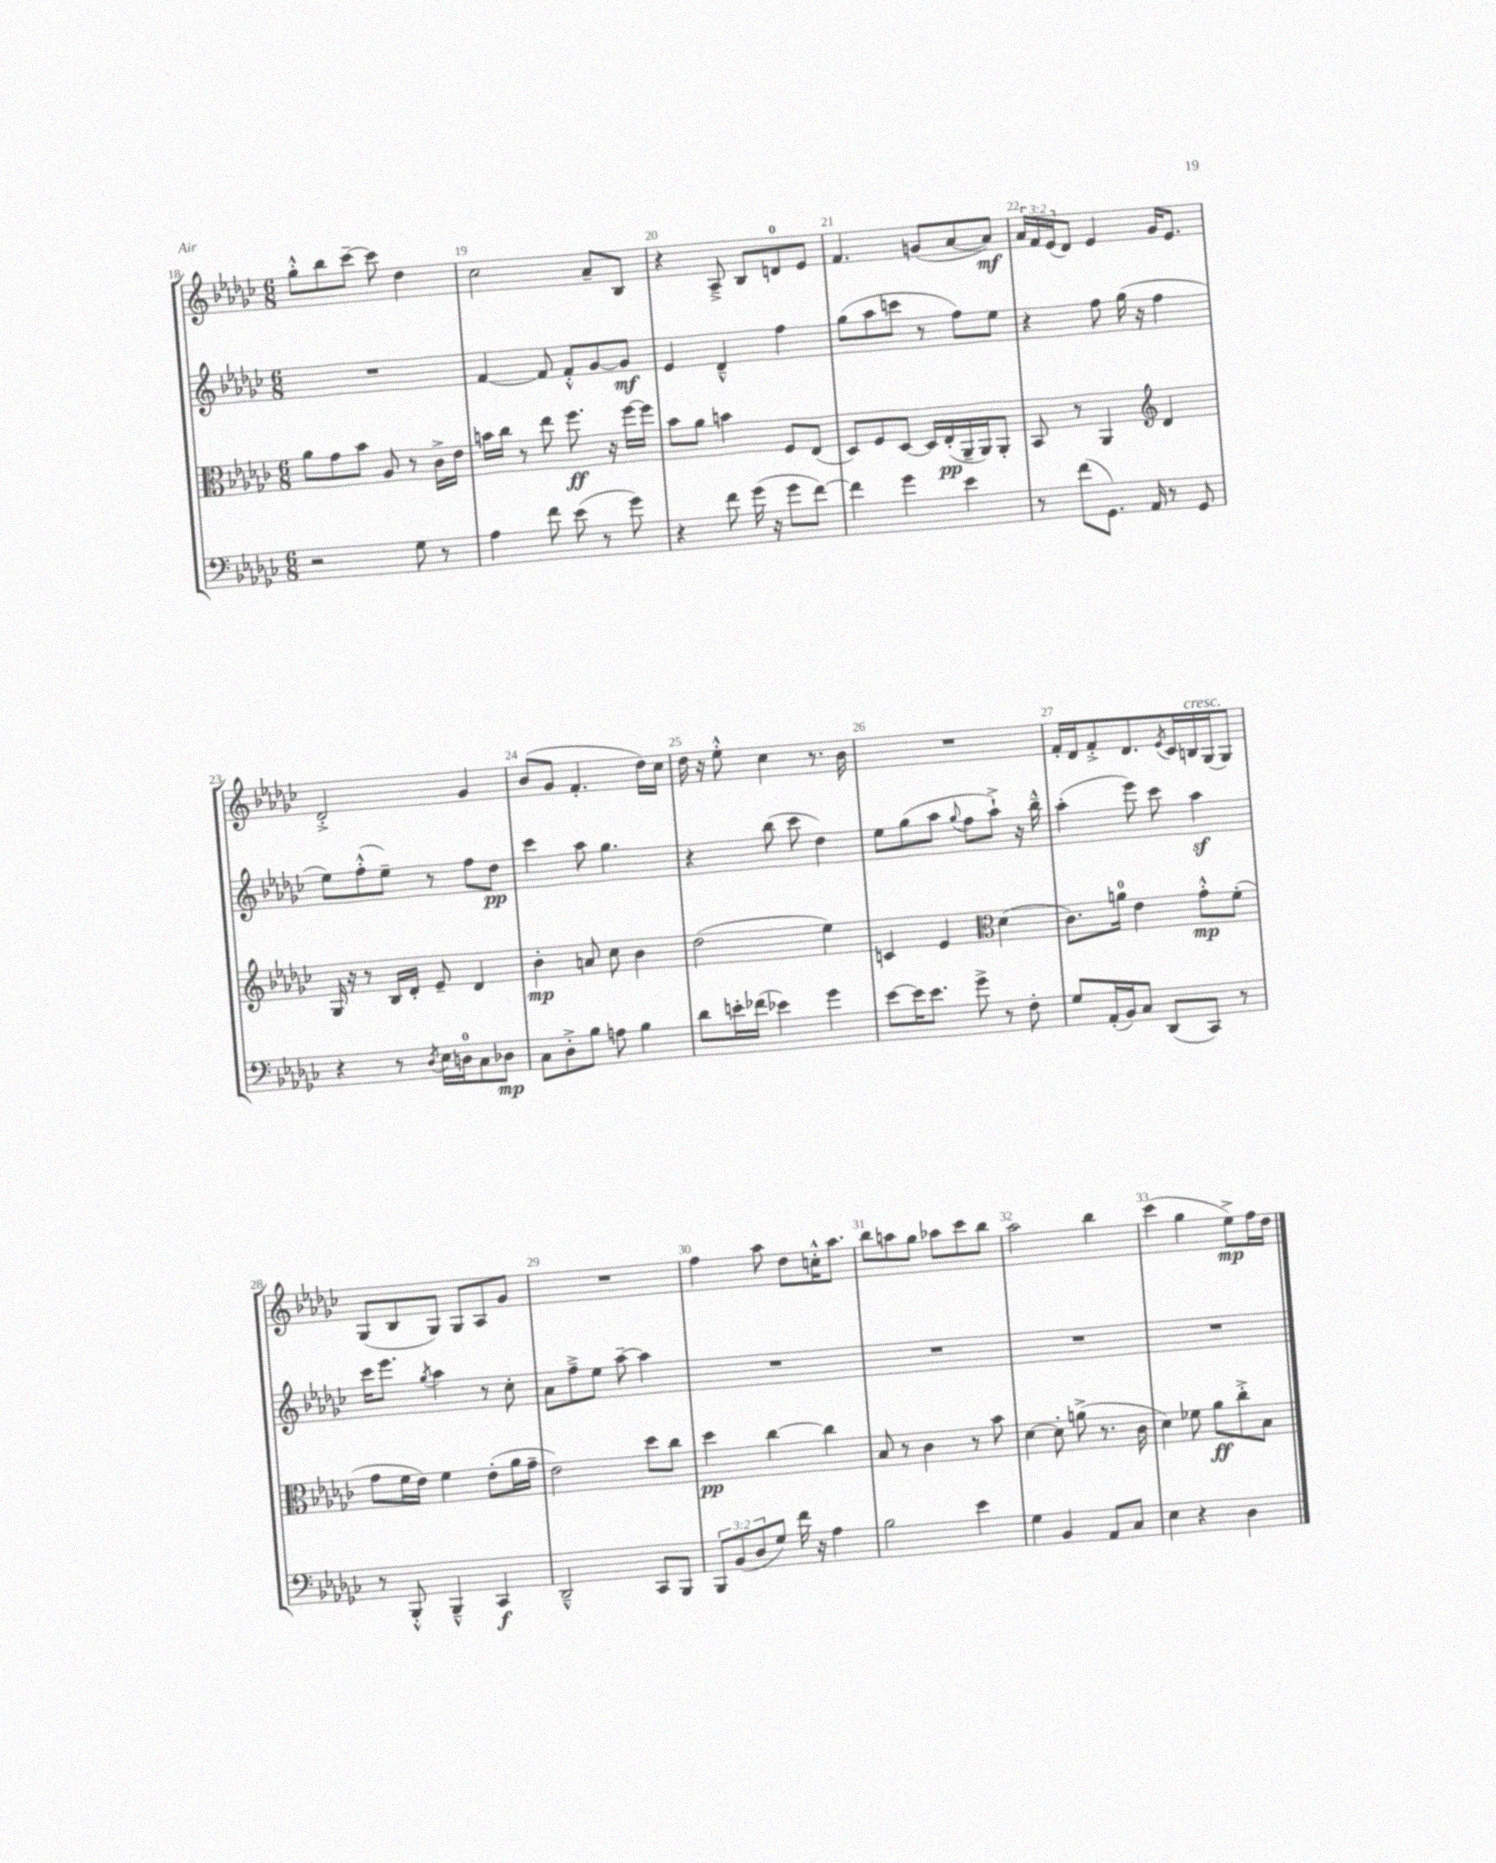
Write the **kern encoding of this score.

**kern	**kern	**kern	**kern
*staff4	*staff3	*staff2	*staff1
*clefF4	*clefC3	*clefG2	*clefG2
*k[b-e-a-d-g-c-]	*k[b-e-a-d-g-c-]	*k[b-e-a-d-g-c-]	*k[b-e-a-d-g-c-]
*M6/8	*M6/8	*M6/8	*M6/8
2r	8a-	2.r	8gg-'^^
.	8g-	.	8bb-
.	8b-	.	[8ccc-~
.	8A-	.	8ccc-]
8G-	8r	.	4dd-
8r	16c-^	.	.
.	16e-	.	.
=	=	=	=
4A-	16b	[4f	2cc-
.	16cc-	.	.
.	8r	.	.
8f	8ee-	8f]	.
(8e-	8.ff	8f'^^	.
8r	.	[8g-	8a-~
.	16r	.	.
8g-)	[16ff	8g-]	8B-
.	16ff]	.	.
=	=	=	=
4r	8b-	4e-	4r
.	8a-	.	.
8f	4b	4d-~^^	8A-~^
(16g-	.	.	8B-
16r	.	.	.
8g-	8F	4ff	8d
[8f)	(8E-	.	8e-
=	=	=	=
4f]	8D-)	(8gg-	4.f
.	8F	8aa-	.
4g-	[8D-	8ccc	.
.	16D-]	8r	(8g
.	(16E-'	.	.
4e-	16AA-~	8ff)	[8a-
.	16AA-)	.	.
.	8AA-'	8ee-	8a-])
=	=	=	=
8r	8BB-	4r	24a-
.	.	.	24f
.	.	.	(24e-
(8f	8r	.	8d-)
8.GG-)	4AA-	8ff	4e-
.	.	(16gg-	.
16AA-	.	16r	.
*	*clefG2	*	*
8r	4d-	4ff	16g-
.	.	.	8.e-
8GG-	.	.	.
=	=	=	=
4r	16G-	8ee-)	2d-'^
.	16r	.	.
.	8r	(8ff'^^	.
8r	16B-	8ee-~)	.
.	16d-'	.	.
8qD-	.	.	.
16E-	8e-~	8r	.
16D	.	.	.
8C-	4d-	8ff	4g-
8D-	.	8dd-	.
=	=	=	=
8C-	4b-'	4ccc-	(8b-
8D-'^	.	.	8g-
8B-	8a	8aa-	4.f'
8A	8cc-	4.gg-	.
4B-	4b-	.	.
.	.	.	16dd-)
.	.	.	16cc-
=	=	=	=
8d-	(2dd-	4r	16dd-
.	.	.	16r
16e'	.	.	8ee-'^^
(16f-	.	.	.
4e-)	.	(8bb-	4cc-
.	.	8ccc-	.
4g-	4ee-)	4dd-)	8.r
.	.	.	16b-
=	=	=	=
[8e-	4c	8ee-	2.r
16e-]	.	(8gg-	.
8.e-	.	.	.
.	4e-	8aa-	.
.	.	8qqgg-	.
8g-^	.	8ff	.
*	*clefC3	*	*
8r	(4d-	8aa-`^)	.
8F'	.	16r	.
.	.	16bb-~^^	.
=	=	=	=
8G-	8.c-)	(4aa-'	16f'
.	.	.	16d-
(16AA-'	.	.	8f'^
16BB-)	16a	.	.
8C-	4e-	8eee-)	8.d-
(8DD-	.	8ccc-	.
.	.	.	8qe-
.	.	.	16c-
8CC-)	8g-'^^	4aa-	16B
.	.	.	(16G-
8r	(8f'	.	8G-)
=	=	=	=
8r	8g-	16ccc-	(8G-
.	.	8.eee-	.
8BBB-'^^	16f	.	8B-
.	16e-)	.	.
.	.	8qgg-	.
4BBB-~^^	4f	4aa-	8G-)
.	.	.	8G-
4CC-	(8e-'	8r	8A-
.	16a-	8cc-'	8g-
.	16g-~	.	.
=	=	=	=
2DD-~^^	2e-)	8a-	2.r
.	.	8ff~^	.
.	.	8ee-	.
.	.	[8aa-~	.
8CC-	8dd-	4aa-]	.
8BBB-	8cc-	.	.
=	=	=	=
12BBB-	4dd-	2.r	4ff
(12BB-	.	.	.
12D-	.	.	.
8G-)	[4cc-	.	8aa-
16f	.	.	8dd-
16r	.	.	.
4A-	4cc-]	.	16cc'^^
.	.	.	8.aa-
=	=	=	=
2B-	8B-	2.r	8bb-
.	8r	.	8aa
.	4c-	.	8gg-
.	.	.	8aa-
4e-	8r	.	8ccc-
.	8b-	.	8bb-
=	=	=	=
4G-	[4d-	2.r	2aa-
4BB-	8d-']	.	.
.	(8a^	.	.
8AA-	8.r	.	4bb-
8C-	.	.	.
.	16c-	.	.
=	=	=	=
4E-	4d-)	2.r	(4ccc-
4r	8f-	.	4gg-
.	8a-	.	.
4D-	8cc-'^	.	8ee-^)
.	8B-	.	16ff
.	.	.	16dd-
==	==	==	==
*-	*-	*-	*-
